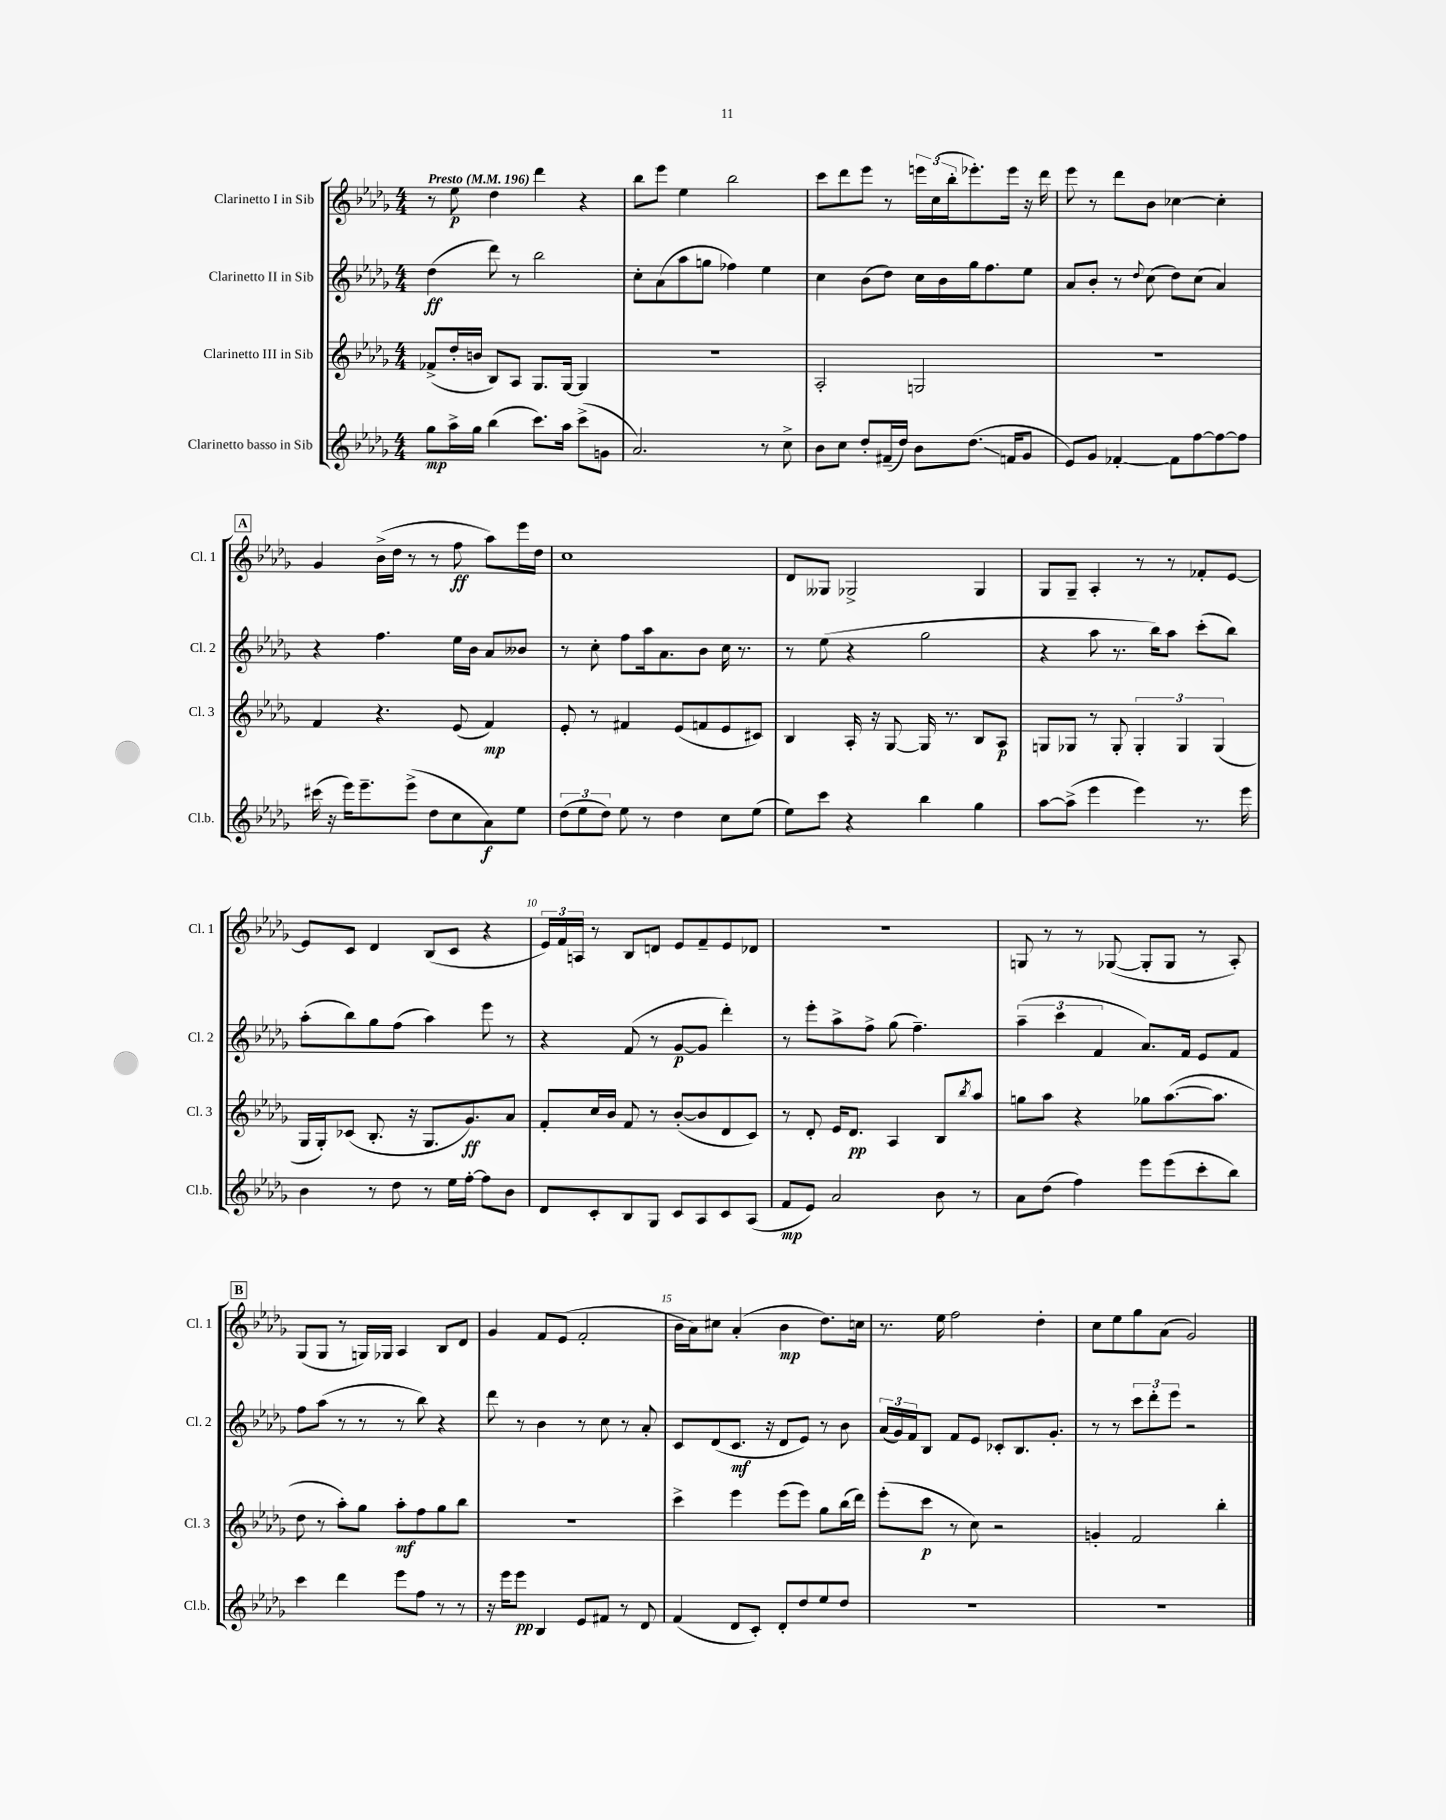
<<
\new StaffGroup <<
\new Staff = "s0" \with { instrumentName = "Clarinetto I in Sib" shortInstrumentName = "Cl. 1" } {
    \clef treble \key des \major \numericTimeSignature \time 4/4 \tempo "Presto" 4 = 196
    r8 ees''8\p des''4 des'''4 r4 |
    bes''8 ees'''8 ees''4 bes''2 |
    c'''8 des'''8 ees'''8 r8 \tuplet 3/2 { e'''16 c''16( bes''16-. } ees'''8.-.) ees'''16 r16 des'''16 |
    ees'''8 r8 des'''8 bes'8 ces''4~ ces''4-. |
    \mark \markup { \box "A" } ges'4 bes'16->( des''16 r8 r8 f''8\ff aes''8) ees'''16 des''16 |
    c''1 |
    des'8 geses8 ges2-> ges4 |
    ges8 ges8-- aes4-. r8 r8 fes'8-. ees'8~ |
    ees'8 c'8 des'4 bes8( c'8 r4 |
    \tuplet 3/2 { ees'16) f'16 a16 } r8 bes8 d'8 ees'8 f'8-- ees'8 des'8 |
    R1 |
    g8 r8 r8 ges8~( ges8-. ges8 r8 aes8-.) |
    \mark \markup { \box "B" } ges8( ges8 r8 g16) ges16 aes4 bes8 des'8 |
    ges'4 f'8 ees'8( f'2-. |
    bes'16 aes'16) cis''8 aes'4-.( bes'4\mp des''8.) c''16 |
    r8. ees''16 f''2 des''4-. |
    c''8 ees''8 ges''8 aes'8( ges'2) \bar "|." |
}
\new Staff = "s1" \with { instrumentName = "Clarinetto II in Sib" shortInstrumentName = "Cl. 2" } {
    \clef treble \key des \major \numericTimeSignature \time 4/4
    des''4\ff( des'''8) r8 bes''2 |
    c''8-. aes'8( aes''8 g''8 fes''4) ees''4 |
    c''4 bes'8( des''8) c''16 bes'16 ges''16 f''8. ees''8 |
    aes'8 bes'8-. r8 \appoggiatura { des''8 } c''8( des''8) c''8( aes'4) |
    \mark \markup { \box "A" } r4 f''4. ees''16 bes'16 aes'8 beses'8 |
    r8 c''8-. f''8 aes''16 aes'8. bes'8 c''16 r8. |
    r8 ees''8( r4 ges''2 |
    r4 aes''8 r8. bes''16) aes''8 c'''8-.( bes''8) |
    aes''8-.( bes''8) ges''8 f''8( aes''4) ees'''8 r8 |
    r4 f'8( r8 ges'8~\p ges'8 des'''4-.) |
    r8 ees'''8-. aes''8-> f''8-> ges''8( f''4.--) |
    \tuplet 3/2 { aes''4--( c'''4 f'4 } aes'8.) f'16 ees'8 f'8 |
    \mark \markup { \box "B" } f''8 aes''8( r8 r8 r8 bes''8) r4 |
    des'''8 r8 bes'4 r8 c''8 r8 aes'8-. |
    c'8 des'8( c'8.\mf r16 des'8 ees'8) r8 bes'8 |
    \tuplet 3/2 { aes'16( ges'16) f'16 } bes8 f'8 ees'8 ces'8-. bes8. ges'8.-. |
    r8 r8 \tuplet 3/2 { c'''8 des'''8-. ees'''8 } r2 \bar "|." |
}
\new Staff = "s2" \with { instrumentName = "Clarinetto III in Sib" shortInstrumentName = "Cl. 3" } {
    \clef treble \key des \major \numericTimeSignature \time 4/4
    fes'8->( des''16-. b'16 bes8) aes8 ges8. ges16~ ges4 |
    R1 |
    aes2-. g2 |
    R1 |
    \mark \markup { \box "A" } f'4 r4. ees'8( f'4\mp) |
    ees'8-. r8 fis'4 ees'8( f'8 ees'8 cis'8) |
    bes4 aes16-. r16 ges8~ ges16 r8. bes8 aes8\p |
    g8 ges8 r8 ges8-. \tuplet 3/2 { ges4-. ges4 ges4( } |
    ges16 ges16-.) ces'8( bes8.-. r16 ges8. ges'8.\ff) aes'8 |
    f'8-. c''16 bes'16 f'8 r8 bes'8~-.( bes'8 des'8 c'8) |
    r8 des'8-. ees'16 des'8.\pp aes4 bes8 \acciaccatura { bes''8 } aes''8 |
    g''8 aes''8 r4 ges''8 aes''8.~( aes''8. |
    \mark \markup { \box "B" } des''8 r8 aes''8-.) ges''8 aes''8-.\mf f''8 ges''8 bes''8 |
    R1 |
    c'''4-> ees'''4 ees'''8( ees'''8) ges''8 bes''16( des'''16) |
    ees'''8-.( c'''8\p r8 c''8) r2 |
    g'4-. f'2 bes''4-. \bar "|." |
}
\new Staff = "s3" \with { instrumentName = "Clarinetto basso in Sib" shortInstrumentName = "Cl.b." } {
    \clef treble \key des \major \numericTimeSignature \time 4/4
    ges''8\mp aes''16-> ges''16 bes''4( c'''8.) aes''16 c'''8->( g'8 |
    aes'2.) r8 c''8-> |
    bes'8 c''8 des''8-. fis'16--( des''16) bes'8 des''8.\glissando( f'16 ges'8 |
    ees'8) ges'8 fes'4~-. fes'8 f''8~ f''8~ f''8 |
    \mark \markup { \box "A" } cis'''16( r16 ees'''16) ees'''8.-- ees'''8->( des''8 c''8 aes'8\f) ees''8 |
    \tuplet 3/2 { des''8( ees''8 des''8) } ees''8 r8 des''4 c''8 ees''8( |
    ees''8) c'''8 r4 bes''4 ges''4 |
    aes''8~ aes''8->( ees'''4 ees'''4) r8. ees'''16 |
    bes'4 r8 des''8 r8 ees''16 f''16~-. f''8 bes'8 |
    des'8 c'8-. bes8 ges8 c'8 aes8 c'8 aes8( |
    f'8\mp ees'8) aes'2 bes'8 r8 |
    aes'8 des''8( f''4) ees'''8 ees'''8( c'''8-. bes''8) |
    \mark \markup { \box "B" } c'''4 des'''4 ees'''8 f''8 r8 r8 |
    r16 ees'''16 ees'''8\pp bes4 ees'8 fis'8 r8 des'8 |
    f'4( des'8 c'8-.) des'8-. des''8 ees''8 des''8 |
    R1 |
    R1 \bar "|." |
}
>>
>>
\layout { \context { \Score \override BarNumber.break-visibility = ##(#f #t #t) barNumberVisibility = #(every-nth-bar-number-visible 5) } }
